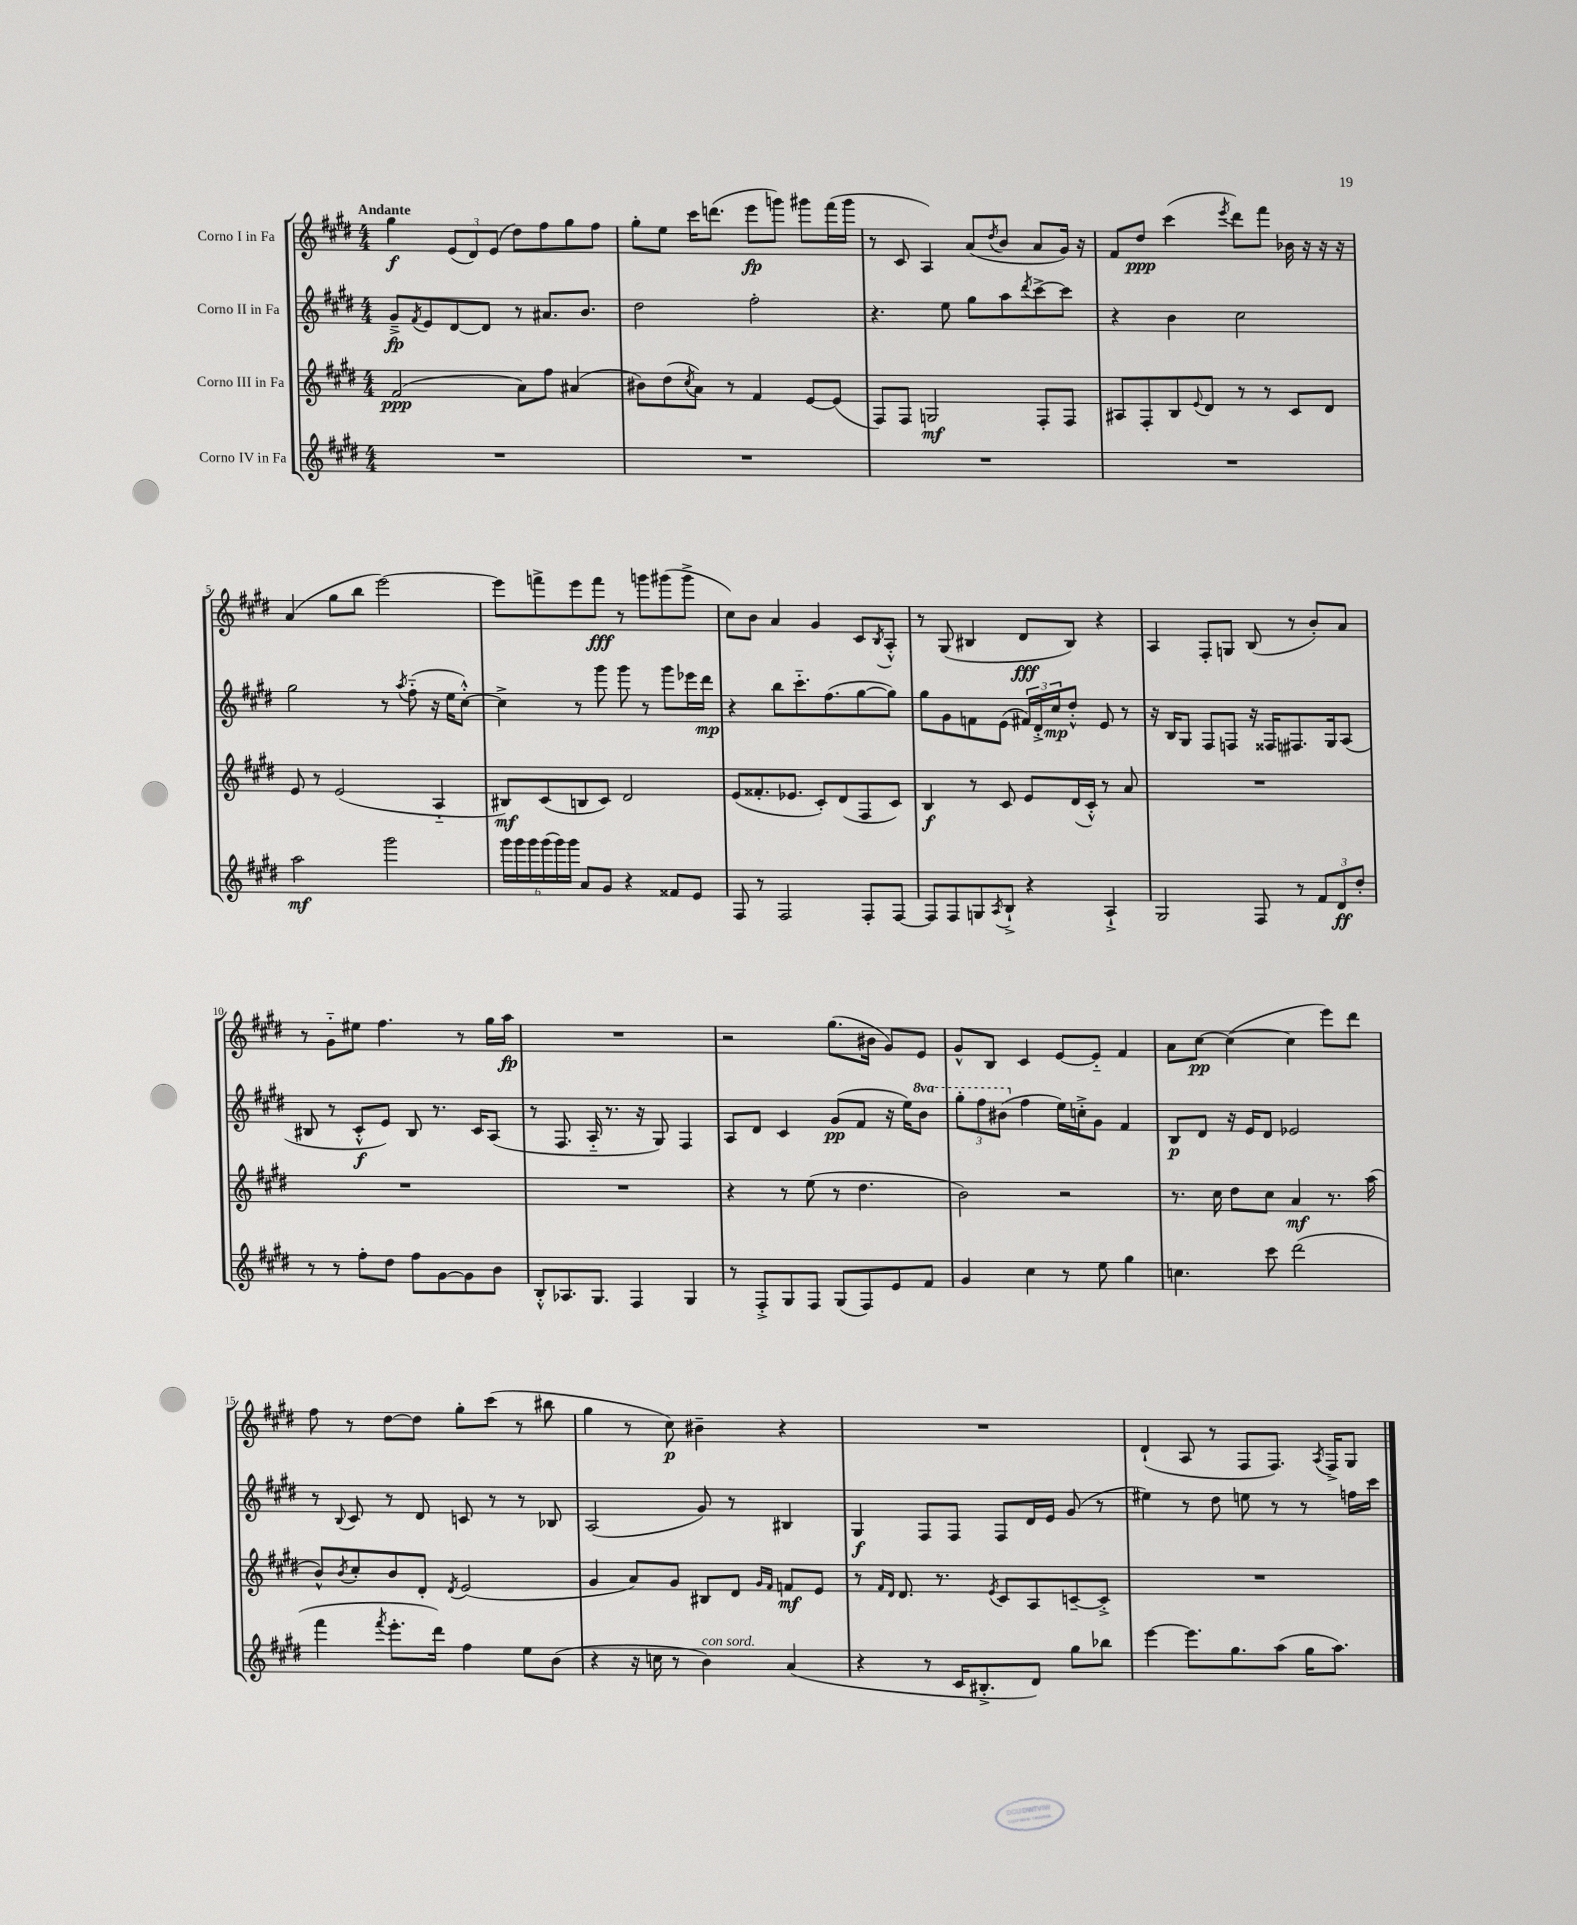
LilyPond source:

<<
\new StaffGroup <<
\new Staff = "s0" \with { instrumentName = "Corno I in Fa" } {
    \clef treble \key e \major \numericTimeSignature \time 4/4 \tempo "Andante"
    gis''4\f \tuplet 3/2 { e'8( dis'8) e'8( } dis''8) fis''8 gis''8 fis''8 |
    gis''8-. e''8 cis'''16 d'''8.( e'''8\fp g'''8) gis'''8 fis'''16( gis'''16 |
    r8 cis'8 a4) a'8( \acciaccatura { dis''8 } b'8 a'8 gis'16) r16 |
    fis'8 dis''8\ppp cis'''4( \acciaccatura { e'''8 } dis'''8) fis'''8 bes'16 r16 r16 r16 |
    a'4( gis''8 b''8 e'''2~) |
    e'''8 f'''8-> e'''8 f'''8\fff r8 g'''8 gis'''8( gis'''8-> |
    cis''8) b'8 a'4 gis'4 cis'8 \acciaccatura { b8 } a8-.-^ |
    r8 gis8( bis4 dis'8\fff bis8) r4 |
    a4 fis8-. g8 b8( r8 b'8-.) a'8 |
    r8 gis'8-_ eis''8 fis''4. r8 gis''16 a''16\fp |
    R1 |
    r2 gis''8.( bis'16 gis'8) e'8 |
    gis'8-^ b8 cis'4 e'8~ e'8-_ fis'4 |
    a'8 cis''8~\pp cis''4~( cis''4 e'''8) dis'''8 |
    fis''8 r8 dis''8~ dis''8 gis''8-. cis'''8( r8 bis''8 |
    gis''4 r8 cis''8\p) bis'4-- r4 |
    R1 |
    dis'4-!( a8 r8 fis8 fis8.) \acciaccatura { a8 } fis16-> gis8 \bar "|." |
}
\new Staff = "s1" \with { instrumentName = "Corno II in Fa" } {
    \clef treble \key e \major \numericTimeSignature \time 4/4 \set Staff.ottavationMarkups = #ottavation-simple-ordinals
    gis'8--->\fp \acciaccatura { fis'8 } e'8 dis'8~ dis'8 r8 ais'8. b'8. |
    dis''2 fis''2-. |
    r4. e''8 gis''8 a''8 \acciaccatura { dis'''8 } cis'''8~-> cis'''8 |
    r4 b'4 cis''2 |
    gis''2 r8 \acciaccatura { a''8 } fis''8-_( r16 e''16 cis''8~-.-^) |
    cis''4-> r8 gis'''8 gis'''8 r8 gis'''8 ees'''16 dis'''16\mp |
    r4 b''8 cis'''8.-_ fis''8.( gis''8~ gis''8) |
    gis''8 gis'8 f'8 e'8( \tuplet 3/2 { fis'16) dis'16-.-> cis''16\mp } dis''8-.-^ e'8 r8 |
    r16 b16 gis8 fis8 f8 r16 fisis16 fis8. gis16 a8( |
    bis8 r8 cis'8-.-^\f e'8) bis8 r8. cis'16 a8( |
    r8 fis8. a16-_ r8. r16 gis8) fis4 |
    a8 dis'8 cis'4 gis'8\pp( fis'8 r16 e''16) \ottava #1 b''8 |
    \tuplet 3/2 { gis'''8-. fis'''8 bis''8( \ottava #0 } fis''4 e''16) c''16-.-> gis'8 fis'4 |
    b8\p dis'8 r16 e'16 dis'8 ees'2 |
    r8 \appoggiatura { b8 } cis'8 r8 dis'8 c'8 r8 r8 bes8 |
    a2( gis'8) r8 bis4 |
    gis4\f fis8 fis8 fis8 dis'16 e'16 gis'8( r8 |
    eis''4) r8 dis''8 e''8 r8 r8 f''16 cis'''16 \bar "|." |
}
\new Staff = "s2" \with { instrumentName = "Corno III in Fa" } {
    \clef treble \key e \major \numericTimeSignature \time 4/4
    fis'2\ppp( a'8) fis''8 ais'4( |
    bis'8) dis''8( \acciaccatura { cis''8 } a'8) r8 fis'4 e'8~ e'8( |
    fis8) fis8 g2\mf fis8-. fis8 |
    ais8 fis8-. b8 \appoggiatura { e'8 } dis'8 r8 r8 cis'8 dis'8 |
    e'8 r8 e'2( a4-_ |
    bis8\mf) cis'8( b8 cis'8) dis'2 |
    e'8( fisis'8.-. ees'8. cis'8-.) dis'8( fis8 cis'8) |
    b4\f r8 cis'8 e'8 dis'16( cis'16-.-^) r8 a'8 |
    R1 |
    R1 |
    R1 |
    r4 r8 e''8( r8 dis''4. |
    b'2) r2 |
    r8. cis''16 dis''8 cis''8 a'4\mf r8. a''16( |
    b'8-^) \acciaccatura { b'8 } cis''8-. b'8 dis'8-. \acciaccatura { dis'8 } e'2( |
    gis'4 a'8) gis'8 bis8 dis'8 \grace { gis'16 fis'16 } f'8\mf e'8 |
    r8 \grace { fis'16 dis'16 } dis'8. r8. \acciaccatura { e'8 } cis'8 a8 c'8~-- c'8-.-> |
    R1 \bar "|." |
}
\new Staff = "s3" \with { instrumentName = "Corno IV in Fa" } {
    \clef treble \key e \major \numericTimeSignature \time 4/4
    R1 |
    R1 |
    R1 |
    R1 |
    a''2\mf gis'''2 |
    \tuplet 6/4 { gis'''16 gis'''16 gis'''16 gis'''16( gis'''16) gis'''16 } a'8 gis'8 r4 fisis'8 e'8 |
    fis8 r8 fis2 fis8-. fis8~ |
    fis8 fis8 g8 \acciaccatura { a8 } b8-!-> r4 a4-!-> |
    gis2 fis8 r8 \tuplet 3/2 { fis'8 dis'8\ff dis''8-. } |
    r8 r8 fis''8-. dis''8 fis''8 gis'8~ gis'8 b'8 |
    b8-.-^ aes8. gis8. fis4 gis4 |
    r8 fis8-.-> gis8 fis8 gis8( fis8) e'8 fis'8 |
    gis'4 cis''4 r8 e''8 gis''4 |
    c''4. cis'''8 dis'''2( |
    fis'''4 \acciaccatura { fis'''8 } e'''8.-. dis'''16) fis''4 e''8 b'8( |
    r4 r16 c''16 r8 b'4^\markup { \italic "con sord." }) a'4( |
    r4 r8 cis'16 bis8.-.-> dis'8) gis''8 bes''8 |
    e'''4~ e'''8. gis''8. a''8( gis''16 a''8.) \bar "|." |
}
>>
>>
